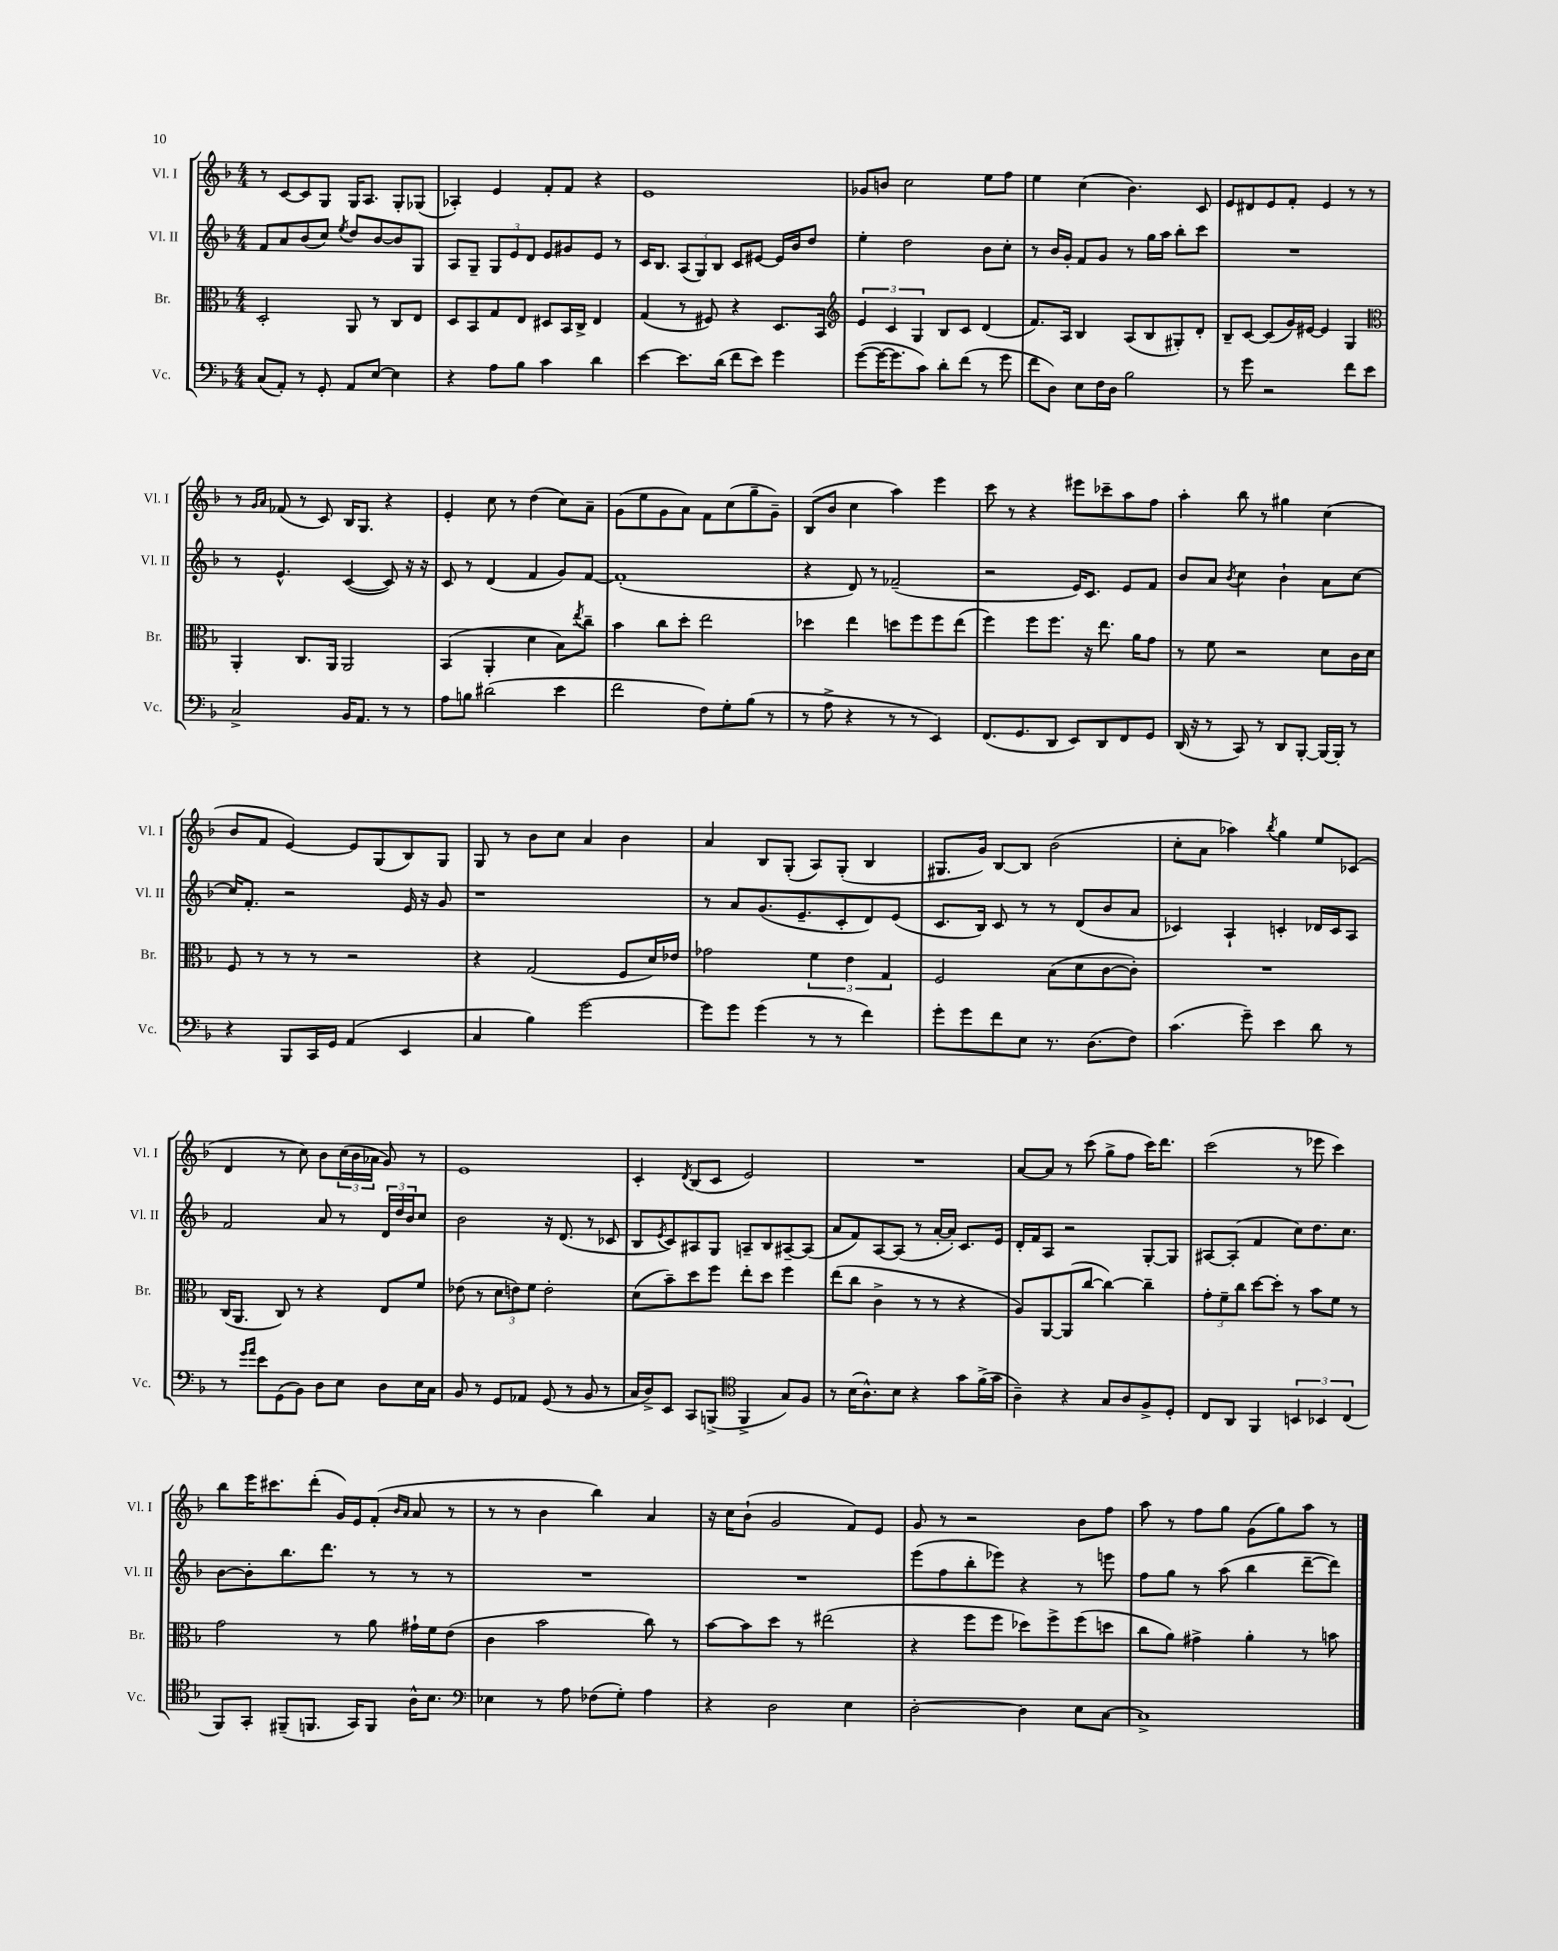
<<
\new StaffGroup <<
\new Staff = "s0" \with { instrumentName = "Vl. I" shortInstrumentName = "Vl. I" } {
    \clef treble \key f \major \numericTimeSignature \time 4/4
    r8 c'8~ c'8 g8 g16 a8. g8-. ges8( |
    aes4-.) e'4 f'8-. f'8 r4 |
    e'1 |
    ges'8 b'8 c''2 e''8 f''8 |
    e''4 c''4( bes'4.) c'8 |
    e'8 dis'8 e'8 f'8-. e'4 r8 r8 |
    r8 \grace { g'16 a'16 } fes'8( r8 c'8) bes16 g8. r4 |
    e'4-. c''8 r8 d''4( c''8) a'8-- |
    g'8( e''8 g'8 a'8) f'8 c''8( g''8-- g'8--) |
    bes8( bes'8 c''4 a''4) e'''4 |
    c'''8 r8 r4 eis'''8 ces'''8-- a''8 f''8 |
    a''4-. bes''8 r8 gis''4 c''4( |
    bes'8 f'8 e'4~) e'8 g8( bes8) g8 |
    g8 r8 bes'8 c''8 a'4 bes'4 |
    a'4 bes8 g8-.( a8) g8-.( bes4 |
    gis8. g'16) bes8~ bes8 bes'2( |
    c''8-. a'8 aes''4) \acciaccatura { bes''8 } g''4 e''8 ces'8( |
    d'4 r8 c''8) bes'8 \tuplet 3/2 { c''16( bes'16 aes'16 } g'8) r8 |
    e'1 |
    c'4-. \acciaccatura { d'8 } bes8( c'8 e'2) |
    R1 |
    a'8~ a'8 r8 c'''8( g''8-> f''8 c'''16) d'''8. |
    c'''2( r8 ees'''8 c'''4) |
    bes''8 e'''16 cis'''8. d'''8-.( g'16) e'16 f'8-.( \grace { bes'16 a'16 } a'8 r8 |
    r8 r8 bes'4 bes''4) a'4 |
    r16 c''16 bes'8-!( g'2 f'8) e'8 |
    g'8 r8 r2 bes'8 f''8 |
    a''8 r8 f''8 g''8 g'8( g''8) a''8 r8 \bar "|." |
}
\new Staff = "s1" \with { instrumentName = "Vl. II" shortInstrumentName = "Vl. II" } {
    \clef treble \key f \major \numericTimeSignature \time 4/4
    f'8 a'8 bes'8( c''8) \acciaccatura { e''8 } d''8 bes'8~ bes'8 g8 |
    a8 g8-- \tuplet 3/2 { g8 e'8 d'8 } e'8 gis'8 e'8 r8 |
    c'16 bes8. \tuplet 3/2 { a8( g8) bes8 } c'8 eis'8~ eis'16 bes'16 d''8 |
    e''4-. d''2 bes'8 c''8-. |
    r8 bes'16 g'16-. f'8 g'8 r8 g''16 a''16 bes''8-. c'''8 |
    R1 |
    r8 e'4.-^ c'4~( c'8) r16 r16 |
    c'8 r8 d'4( f'4 g'8) f'8~ |
    f'1-.( |
    r4 d'8) r8 fes'2--( |
    r2 e'16) c'8. e'8 f'8 |
    bes'8 a'8 \acciaccatura { bes'8 } c''4 bes'4-! a'8 c''8~ |
    c''16 f'8.-. r2 e'16 r16 g'8 |
    r1 |
    r8 a'8 g'8.( e'8.-- c'8-. d'8) e'8( |
    c'8. bes16) c'8 r8 r8 d'8( bes'8 a'8 |
    ces'4) a4-! c'4-. des'16 c'16 a8 |
    f'2 a'8 r8 \tuplet 3/2 { d'16 d''16 bes'16 } c''8 |
    bes'2 r16 d'8.( r8 ces'8 |
    bes8 \acciaccatura { e'8 } c'8) ais8 g8 a8-- bes8 ais8~-- ais8( |
    a'8 f'8) a8~ a8( r8 a'16~-. a'16-.) c'8. e'16 |
    d'16-. f'16 a8 r2 g8~-. g8 |
    ais8~ ais8-.( f'4 c''8) d''8. c''8. |
    bes'8~ bes'8-. bes''8. d'''8. r8 r8 r8 |
    R1 |
    R1 |
    e'''8( f''8 bes''8-. ees'''8) r4 r8 e'''8 |
    f''8 g''8 r8 a''8( bes''4 d'''8~-- d'''8) \bar "|." |
}
\new Staff = "s2" \with { instrumentName = "Br." shortInstrumentName = "Br." } {
    \clef alto \key f \major \numericTimeSignature \time 4/4
    d2-. a,8 r8 c8 e8 |
    d8 bes,8 g8 e8 dis8 bes,16 c16-> e4 |
    g4( r8 fis8) r4 d8. bes,16 |
    \clef treble \tuplet 3/2 { e'4 c'4 g4 } bes8 c'8 d'4( |
    f'8.) a16 bes4 a8( bes8 gis8-.) d'8-. |
    bes8-- c'8~ c'8( g'16) eis'16~ eis'4 g4 |
    \clef alto a,4-. c8. a,16 a,2 |
    bes,4( a,4-. d'4 bes8) \acciaccatura { e''8 } c''8-- |
    bes'4 c''8 d''8-. e''2 |
    des''4 e''4 d''8 f''8 f''8 e''8( |
    f''4) f''8 f''8. r16 e''8. a'16 g'8 |
    r8 f'8 r2 d'8 c'16 d'16 |
    f8 r8 r8 r8 r2 |
    r4 g2( f8 d'16) ees'16 |
    ges'2 \tuplet 3/2 { f'4 e'4 g4 } |
    f2 bes8( d'8 c'8~ c'8-.) |
    R1 |
    c16( a,8. c8) r8 r4 e8 f'8 |
    ees'8( r8 \tuplet 3/2 { d'8 e'8) f'8 } e'2-. |
    d'8( bes'8--) d''8 f''8 e''8-. d''8 f''4 |
    e''8( c''8 c'4-> r8 r8 r4 |
    a8) a,8~ a,8( c''8~ c''4~) c''4-- |
    \tuplet 3/2 { g'8-. f'8-- c''8 } d''8~ d''8-. r8 bes'8 f'8 r8 |
    g'2 r8 a'8 gis'16-! f'16 e'8( |
    c'4 bes'2 c''8) r8 |
    bes'8~ bes'8 d''8 r8 eis''2( |
    r4 f''8 f''8 des''8) f''8-> f''8( d''8 |
    c''8 a'8) gis'4-> a'4-. r8 b'8 \bar "|." |
}
\new Staff = "s3" \with { instrumentName = "Vc." shortInstrumentName = "Vc." } {
    \clef bass \key f \major \numericTimeSignature \time 4/4
    c8( a,8-.) r8 g,8-. a,8 e8~ e4 |
    r4 a8 bes8 c'4 d'4 |
    e'4~ e'8. d'16( f'8 e'8) g'4 |
    g'8~( g'16~ g'8. c'8) d'8-. f'8( r8 g'8 |
    f'8 d8) e8 f16 d16 bes2 |
    r8 g'8 r2 f'8 e'8 |
    c2-> bes,16 a,8. r8 r8 |
    a8 b8 dis'2( e'4 |
    f'2 f8) g8-. bes8( r8 |
    r8 a8-> r4 r8 r8 e,4) |
    f,8.( g,8. d,8 e,8) d,8 f,8 g,8 |
    d,16( r16 r8 c,8) r8 d,8 bes,,8~-. bes,,16~ bes,,16-. r8 |
    r4 bes,,8 c,16 g,16 a,4( e,4 |
    c4 bes4) g'2~ |
    g'8 g'8 g'4( r8 r8 f'4) |
    g'8-. g'8 f'8 e8 r8. d8.( f8) |
    c'4.( g'8--) e'4 d'8 r8 |
    r8 \grace { g'16 a'16 } e'8 g,8( bes,8) d8 e8 d8 e16 c16 |
    bes,8 r8 g,8 aes,8 g,8( r8 bes,8 r8 |
    c16 d16->) e,8 c,8 b,,8->( \clef tenor f,4-> g8) f8 |
    r8 bes16( a8.-^) bes8 r4 g'8 f'16->( g'16 |
    a4--) r4 g8 a8 f8-> d8-. |
    c8 a,8 f,4 \tuplet 3/2 { b,4 bes,4 c4( } |
    f,8) g,8-. fis,8--( f,8. g,16) f,8 a16-^ bes8. |
    \clef bass ees4 r8 a8 fes8( g8-.) a4 |
    r4 d2 e4 |
    d2~-. d4 e8 c8~ |
    c1-> \bar "|." |
}
>>
>>
\layout { \context { \Score \remove "Bar_number_engraver" } }
